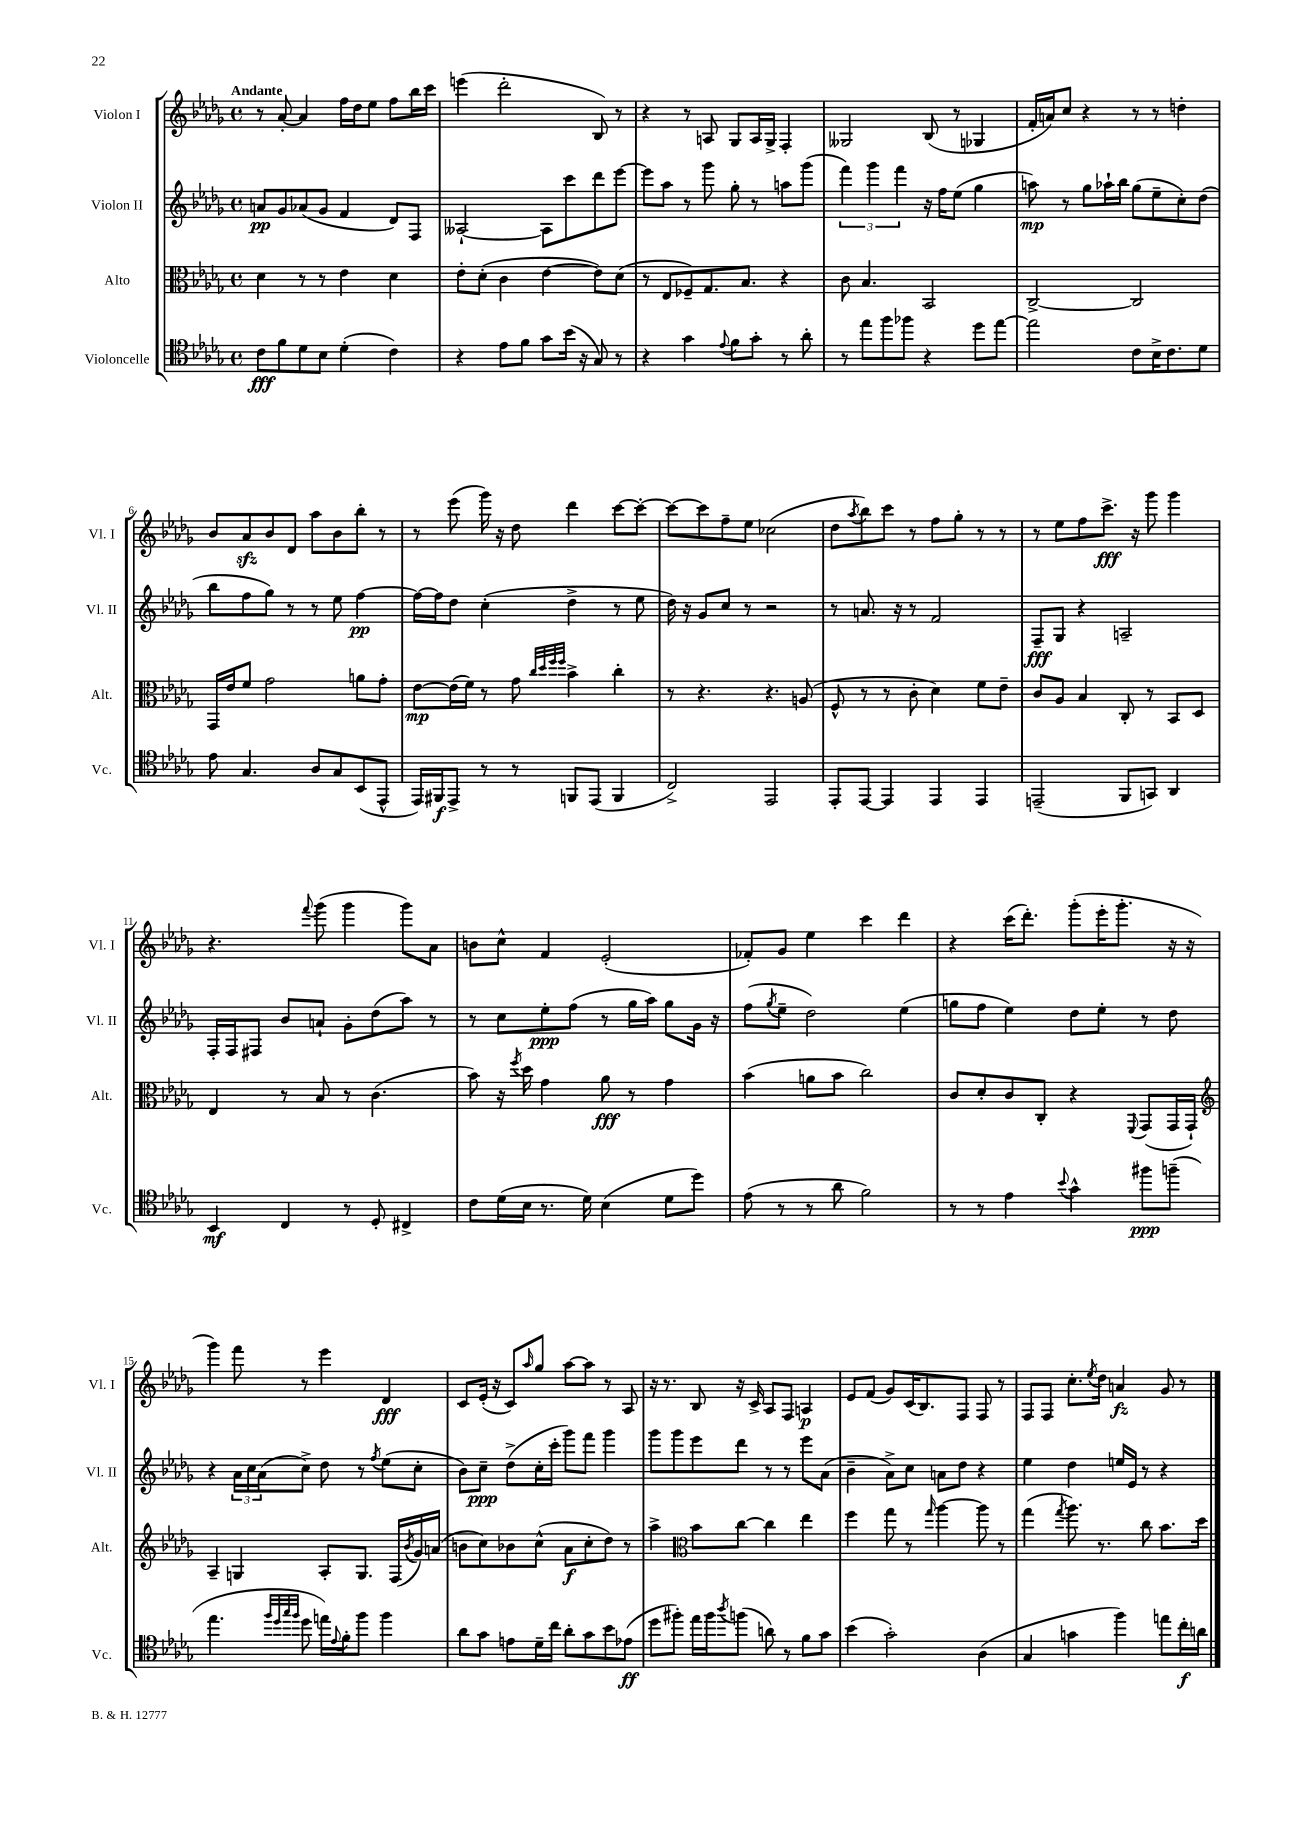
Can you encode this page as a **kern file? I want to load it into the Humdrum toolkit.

**kern	**kern	**kern	**kern
*staff4	*staff3	*staff2	*staff1
*clefC4	*clefC3	*clefG2	*clefG2
*k[b-e-a-d-g-]	*k[b-e-a-d-g-]	*k[b-e-a-d-g-]	*k[b-e-a-d-g-]
*M4/4	*M4/4	*M4/4	*M4/4
*met(c)	*met(c)	*met(c)	*met(c)
8c	4d-	8a	8r
8f	.	8g-	[8a-'
8d-	8r	(8a-	4a-]
8B-	8r	8g-	.
(4d-'	4e-	4f	16ff
.	.	.	16dd-
.	.	.	8ee-
4c)	4d-	8d-)	8ff
.	.	8F	16bb-
.	.	.	16ccc
=	=	=	=
4r	8e-'	[2A--`	(4eee
.	(8d-'	.	.
8e-	4c	.	2ddd-'
8f	.	.	.
8g-	[4e-	8A--]	.
(16b-	.	8ccc	.
16r	.	.	.
8G-)	8e-])	8ddd-	8B-)
8r	(8d-	[8eee-	8r
=	=	=	=
4r	8r	8eee-]	4r
.	8E-	8aa-	.
4g-	8F-~)	8r	8r
.	8.G-	8ggg-	8A
8qqe-	.	.	.
8f	.	8gg-'	8G-
.	8.B-	.	.
8g-'	.	8r	16A
.	.	.	16G-^
8r	4r	8aa	4F'
8a-'	.	(8ggg-	.
=	=	=	=
8r	8c	6fff)	2G--
8ee-	4.B-	.	.
.	.	6ggg-	.
8ff	.	.	.
.	.	6fff	.
8ff-	.	.	.
4r	2BB-	16r	(8B-
.	.	16ff	.
.	.	(8ee-	8r
8dd-	.	4gg-	4G-
[8ee-	.	.	.
=	=	=	=
2ee-]	[2C^	8aa)	16f'
.	.	.	16a)
.	.	8r	8cc
.	.	8gg-	4r
.	.	16aa-`	.
.	.	16bb-	.
8c	2C]	(8gg-	8r
16B-^	.	8ee-~	8r
8.c	.	.	.
.	.	8cc')	4dd'
8d-	.	(8dd-	.
=	=	=	=
8e-	16GG-	8bb-	8b-
.	16e-	.	.
4.G-	8f	8ff	8a-
.	2g-	8gg-)	8b-
.	.	8r	8d-
8A-	.	8r	8aa-
8G-	.	8ee-	8b-
(8BB-	8a	[4ff	8bb-'
8EE-^^	8g-'	.	8r
=	=	=	=
16EE-)	[8e-	16ff_	8r
16FF#	.	16ff]	.
8EE-^	(16e-]	8dd-	(8eee-
.	16f)	.	.
8r	8r	(4cc'	16ggg-)
.	.	.	16r
8r	8g-	.	8dd-
.	32qqcc	.	.
.	32qqdd-	.	.
.	32qqff	.	.
.	32qqff	.	.
8FF	4b-^	4dd-^	4ddd-
(8EE-	.	.	.
4FF	4cc'	8r	[8ccc
.	.	8ee-	8ccc'_
=	=	=	=
2C^)	8r	16dd-)	8ccc_
.	.	16r	.
.	4.r	8g-	8ccc]
.	.	8cc	8ff~
.	.	8r	8ee-
2EE-	4.r	2r	(2cc-
.	(8A	.	.
=	=	=	=
8EE-'	8F^^	8r	8dd-
.	.	.	8qaa-
[8EE-	8r	8.a	8bb-)
4EE-]	8r	.	8ccc
.	.	16r	.
.	8c'	8r	8r
4EE-	4d-)	2f	8ff
.	.	.	8gg-'
4EE-	8f	.	8r
.	8e-~	.	8r
=	=	=	=
(2EE~	8c	8F~	8r
.	8A-	8G-	8ee-
.	4B-	4r	8ff
.	.	.	8.ccc^
8FF	8C'	2A~	.
.	.	.	16r
8GG)	8r	.	8ggg-
4AA-	8BB-	.	4ggg-
.	8D-	.	.
=	=	=	=
4BB-	4E-	16F'	4.r
.	.	16F	.
.	.	8F#	.
4C	8r	8b-	.
.	.	.	8qqfff
.	8B-	8a`	(8ggg-
8r	8r	8g-'	4ggg-
8D-'	(4.c	(8dd-	.
4C#^	.	8aa-)	8ggg-)
.	.	8r	8a-
=	=	=	=
8c	8b-)	8r	8b
(16d-	16r	8cc	8cc^^
.	8qff	.	.
16B-	16dd-	.	.
8.r	4g-	8ee-'	4f
.	.	(8ff	.
16d-)	.	.	.
(4B-	8a-	8r	(2e-'
.	8r	16gg-	.
.	.	16aa-)	.
8d-	4g-	8gg-	.
8dd-)	.	16g-	.
.	.	16r	.
=	=	=	=
(8e-	(4b-	(8ff	8f-')
.	.	8qgg-	.
8r	.	8ee-~	8g-
8r	8a	2dd-)	4ee-
8a-	8b-	.	.
2f)	2cc)	.	4ccc
.	.	(4ee-	4ddd-
=	=	=	=
8r	8c	8gg	4r
8r	8d-'	8ff	.
4e-	8c	4ee-)	(16ccc
.	.	.	8.ddd-')
.	8C'	.	.
8qqb-	.	.	.
4g-^^	4r	8dd-	(8ggg-'
.	.	8ee-'	16eee-'
.	.	.	8.ggg-'
.	8qqFF	.	.
8ff#	(8GG-	8r	.
(8ff~	16GG-	8dd-	16r
.	16GG-`)	.	16r
=	=	=	=
*	*clefG2	*	*
4.ee-	4A-~	4r	4ggg-)
.	4G	24a-	8fff
.	.	24cc	.
.	.	(24a-	.
32qqff	.	.	.
32qqdd-	.	.	.
32qqgg-	.	.	.
32qqff	.	.	.
8dd-	.	8cc^)	8r
16ee)	8A-'	8dd-	4eee-
8qqe-	.	.	.
16f'	.	.	.
8ff	8.G	8r	.
.	.	8qff	.
4ff	.	(8ee-	4d-
.	(16F	.	.
.	8qb-	.	.
.	16g-)	8cc'	.
.	(16a	.	.
=	=	=	=
8a-	8b	8b-)	8c
8g-	8cc)	8cc~	(16e-'
.	.	.	16r
8e	8b-	(8dd-^	8c)
.	.	.	16qqaa-
16d-~	(8cc^^	16cc'	8gg-
16cc	.	16ccc'	.
8a-'	8a-	8ggg-)	[8aa-
8g-	8cc'	8fff	8aa-]
8b-	8dd-)	4ggg-	8r
(8e-	8r	.	8A-
=	=	=	=
8dd-	4aa-^	8ggg-	16r
.	.	.	8.r
8ff#')	.	8ggg-	.
*	*clefC3	*	*
16ee-	8b-	8eee-	8B-
16ff#	.	.	.
8qaa-	.	.	.
(8ff	[8cc	8ddd-	16r
.	.	.	16c^
8a)	4cc]	8r	8A-
8r	.	8r	8F
8f	4ee-	8eee-	4A
8g-	.	(8a-	.
=	=	=	=
(4b-	4ff	4b-~	8e-
.	.	.	(8f
2g-')	8gg-	8a-^)	8g-)
.	8r	8cc	(16c
.	.	.	8.B-)
.	16qqgg-	.	.
.	[4aa-	8a	.
.	.	8dd-	8F
(4A-	8aa-]	4r	8F
.	8r	.	8r
=	=	=	=
4G-	(4gg-	4ee-	8F
.	.	.	8F
.	8qgg-	.	.
4g	8.aa-)	4dd-	8.cc'
.	.	.	8qee-
.	8.r	.	16dd-
4ff)	.	16ee	4a
.	.	16e-	.
.	8cc	8r	.
8ee	8.b-	4r	8g-
16cc'	.	.	8r
16a	16dd-	.	.
==	==	==	==
*-	*-	*-	*-
